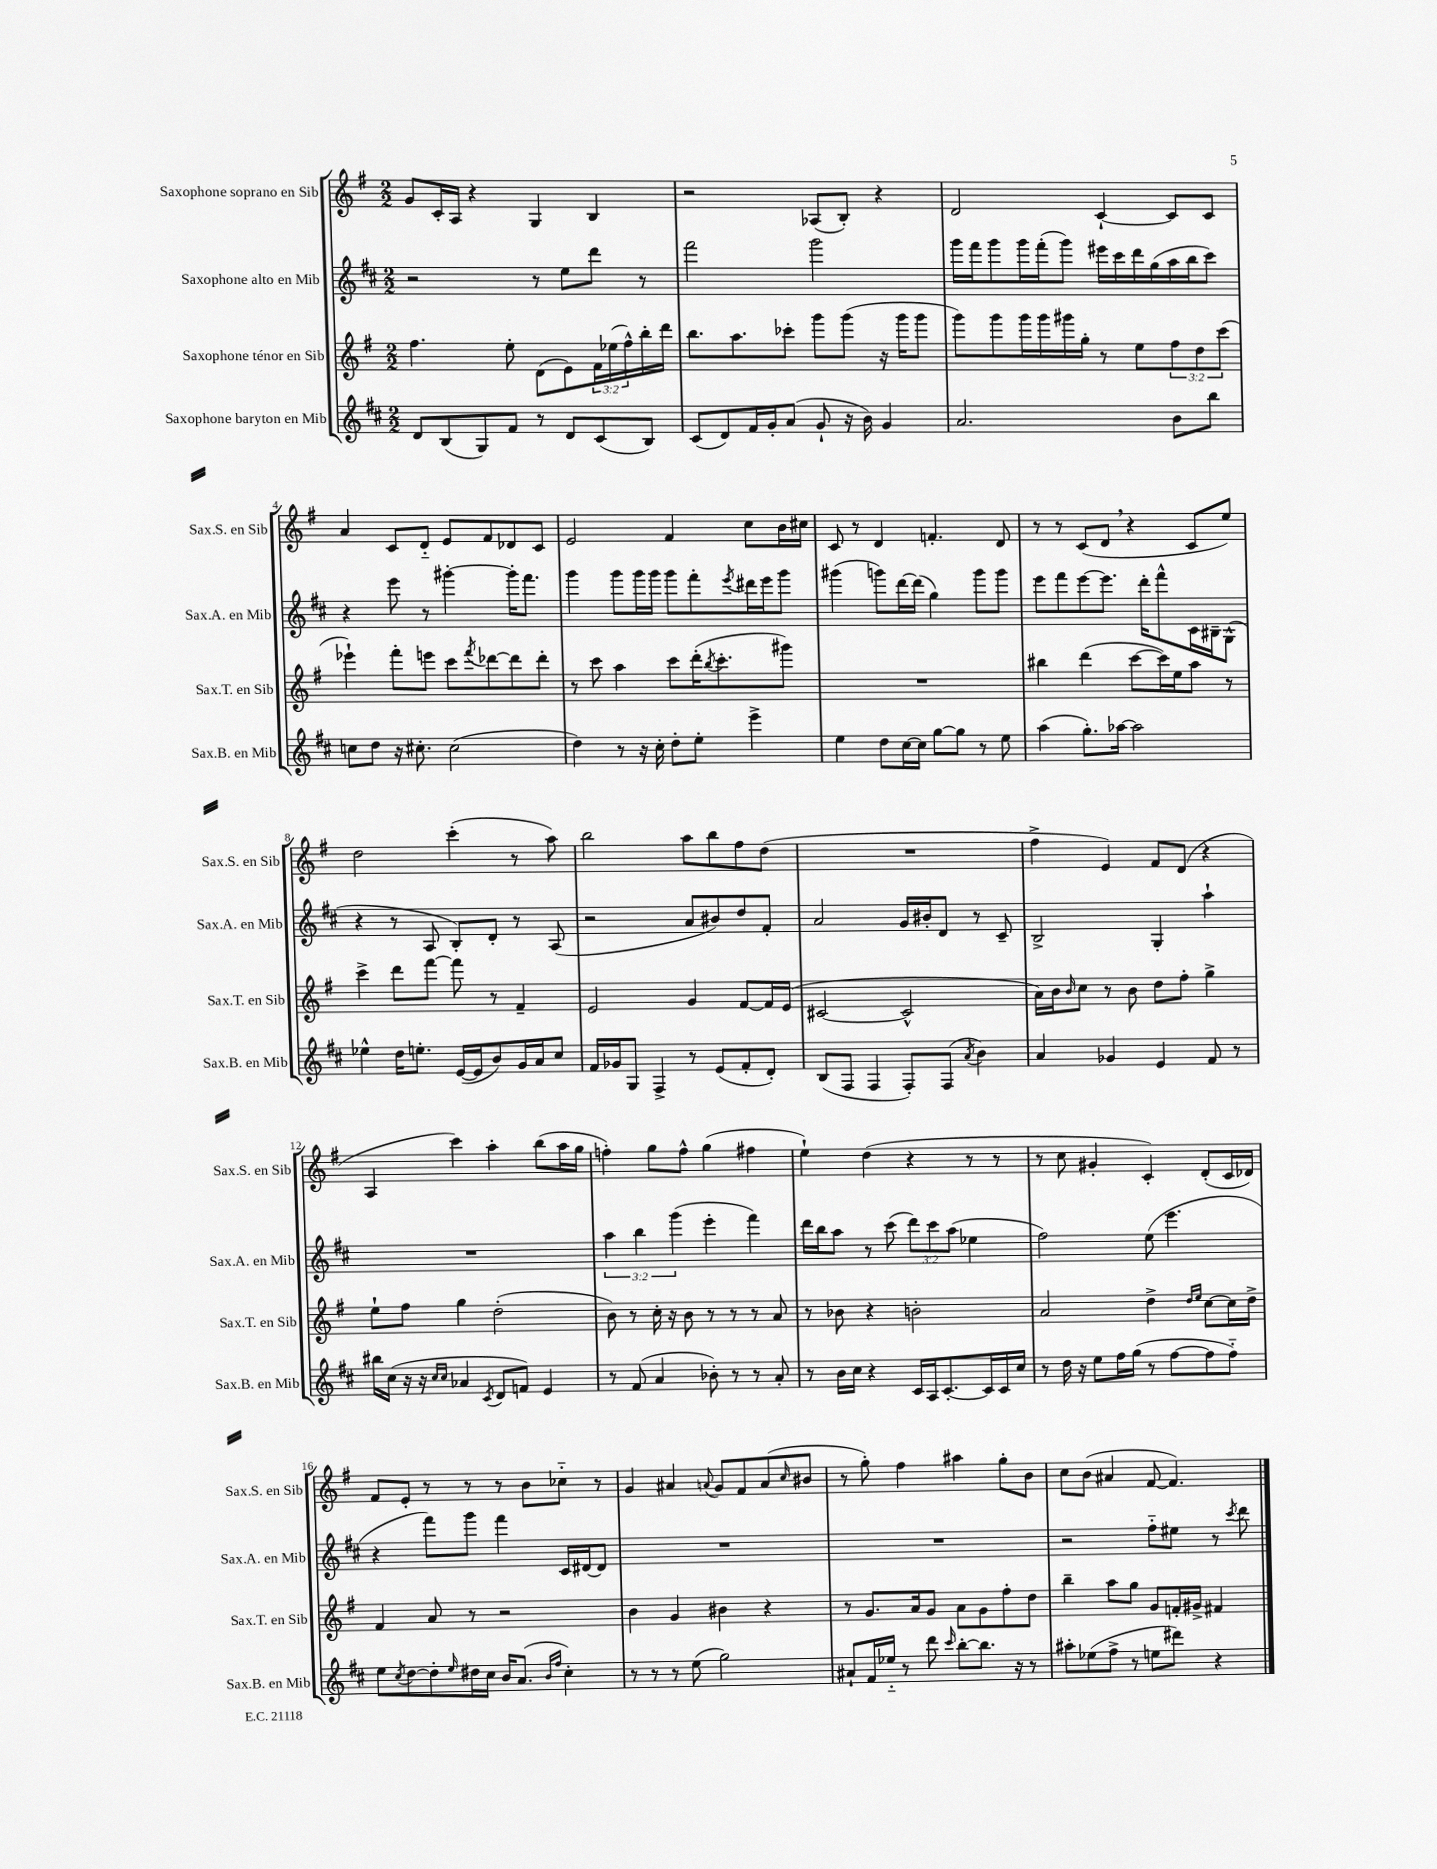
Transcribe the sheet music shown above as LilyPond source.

<<
\new StaffGroup <<
\new Staff = "s0" \with { instrumentName = "Saxophone soprano en Sib" shortInstrumentName = "Sax.S. en Sib" } {
    \clef treble \key g \major \numericTimeSignature \time 2/2
    g'8 c'16-. a16 r4 g4 b4 |
    r2 aes8( b8-.) r4 |
    d'2 c'4~-! c'8 c'8 |
    a'4 c'8 d'8-_ e'8 fis'8 des'8 c'8 |
    e'2 fis'4 c''8 b'16 cis''16 |
    c'8 r8 d'4 f'4.-. d'8 |
    r8 r8 c'8( d'8 \breathe r4 c'8 e''8) |
    d''2 c'''4-.( r8 a''8) |
    b''2 a''8 b''8 fis''8 d''8( |
    R1 |
    fis''4-> e'4) fis'8 d'8( r4 |
    a4 c'''4) a''4-. b''8( a''16 g''16 |
    f''4-.) g''8 f''8-^ g''4( fis''4 |
    e''4-!) d''4( r4 r8 r8 |
    r8 c''8 gis'4-. c'4-.) d'8-.( c'16 des'16) |
    fis'8 e'8-. r8 r8 r8 b'8 ces''8-_ r8 |
    g'4 ais'4 \appoggiatura { a'8 } g'8 fis'8 a'8( \grace { c''16 } bis'8 |
    r8 g''8-.) fis''4 ais''4 g''8-. b'8 |
    c''8 b'8( ais'4 fis'8~ fis'4.) \bar "|." |
}
\new Staff = "s1" \with { instrumentName = "Saxophone alto en Mib" shortInstrumentName = "Sax.A. en Mib" } {
    \clef treble \key d \major \numericTimeSignature \time 2/2 \override Staff.TupletNumber.text = #tuplet-number::calc-fraction-text
    r2 r8 e''8 d'''8 r8 |
    fis'''2 g'''2 |
    g'''16 fis'''16 g'''8 g'''16 fis'''16-.( g'''8) eis'''16 cis'''16 d'''16 g''16( a''16 b''16 cis'''8) |
    r4 e'''8 r8 gis'''4~-. gis'''16-. fis'''8. |
    g'''4 g'''8 g'''16 g'''16 g'''8 fis'''8-. \acciaccatura { e'''8 } dis'''16 e'''16 g'''8 |
    gis'''4( g'''8) d'''16~ d'''16( g''4) g'''8 g'''8 |
    e'''8 fis'''8 e'''8~ e'''8. d'''16-. fis'''8-^ cis'16 bis16-- g8-^( |
    r4 r8 a8 b8-.) d'8-. r8 a8( |
    r2 a'8 bis'8) d''8 fis'8-. |
    a'2 g'16 bis'16-. d'8 r8 cis'8-- |
    b2-> g4-. a''4-! |
    R1 |
    \tuplet 3/2 { a''4 b''4 g'''4( } e'''4-. fis'''4) |
    d'''16 b''16 a''8 r8 cis'''8( \tuplet 3/2 { d'''8) cis'''8 a''8( } ees''4 |
    fis''2) e''8( e'''4. |
    r4 fis'''8) g'''8 fis'''4 cis'16 dis'16~ dis'8 |
    R1 |
    R1 |
    r2 fis''8-_ eis''8 r8 \acciaccatura { cis'''8 } d'''8 \bar "|." |
}
\new Staff = "s2" \with { instrumentName = "Saxophone ténor en Sib" shortInstrumentName = "Sax.T. en Sib" } {
    \clef treble \key g \major \numericTimeSignature \time 2/2 \override Staff.TupletNumber.text = #tuplet-number::calc-fraction-text
    fis''4. e''8-. d'8( e'8) \tuplet 3/2 { fis'16 ees''16( fis''16-^) } b''16-. d'''16 |
    b''8. a''8. ces'''8-. g'''8 g'''8( r16 g'''16 g'''8 |
    g'''8) g'''8 g'''16 g'''16 gis'''16 g''16-. r8 e''8 \tuplet 3/2 { fis''8 d''8 c'''8( } |
    ees'''4-!) fis'''8-. e'''8 c'''8 \acciaccatura { fis'''8 } des'''8~ des'''8 des'''8-. |
    r8 c'''8 a''4 c'''8 d'''16-.( \acciaccatura { b''8 } c'''8.-. gis'''8) |
    R1 |
    bis''4 d'''4( c'''8~ c'''16) e''16 a''8 r8 |
    c'''4-> d'''8 fis'''8~ fis'''8 r8 fis'4-- |
    e'2 g'4 fis'8~ fis'16 e'16( |
    cis'2~ cis'2-^ |
    a'16) b'16 \grace { b'16 } c''8 r8 b'8 d''8 fis''8-. g''4-> |
    e''8-! fis''8 g''4 d''2-.( |
    b'8) r8 c''16-. r16 b'8 r8 r8 r8 a'8 |
    r8 bes'8 r4 b'2-. |
    a'2 d''4-> \grace { d''16 e''16 } c''8~ c''16 d''16-> |
    fis'4 a'8 r8 r2 |
    b'4 g'4 bis'4 r4 |
    r8 g'8. a'16 g'8 a'8 g'8 fis''8-. d''8 |
    b''4-- a''8 g''8 g'8 f'16-. gis'16-> fis'4 \bar "|." |
}
\new Staff = "s3" \with { instrumentName = "Saxophone baryton en Mib" shortInstrumentName = "Sax.B. en Mib" } {
    \clef treble \key d \major \numericTimeSignature \time 2/2
    d'8 b8( g8) fis'8 r8 d'8 cis'8( b8) |
    cis'8( d'8) fis'16 g'16-. a'8( g'8-! r16 b'16) g'4 |
    a'2. b'8 b''8 |
    c''8 d''8 r16 cis''8.-. cis''2( |
    d''4) r8 r16 cis''16-. d''8-. e''8-. e'''4-> |
    e''4 d''8 cis''16~ cis''16 g''8~ g''8 r8 e''8 |
    a''4( g''8.-.) aes''16~ aes''2 |
    ees''4-^ d''16 e''8.-. e'16~( e'16 b'8) g'16 a'16 cis''8 |
    fis'16 ges'16 g8 fis4-> r8 e'8( fis'8-. d'8-.) |
    b8( fis8 fis4 fis8-.) fis8( \acciaccatura { a'8 } b'4) |
    a'4 ges'4 e'4 fis'8 r8 |
    bis''16 cis''16( r16 r16 \grace { cis''16 cis''16 } aes'4 \acciaccatura { cis'8 } d'8 f'8) e'4 |
    r8 fis'8( a'4 bes'8-.) r8 r8 a'8-. |
    r8 b'16 cis''16 r4 cis'16 a16 cis'8.~-. cis'16 cis'16 cis''16 |
    r8 d''16 r16 e''8 fis''16 g''16( r8 fis''8~ fis''8 fis''8-_) |
    e''8 \acciaccatura { cis''8 } d''8~ d''8-. \grace { e''16 } dis''16 cis''16 b'16 a'8.( \grace { b'16 fis''16 } cis''4-.) |
    r8 r8 r8 e''8( g''2) |
    ais'8-! fis'16 ees''16-_ r8 d'''8 \grace { cis'''16 } b''8~-. b''8. r16 r8 |
    ais''8-. ees''8( fis''8-> r8 e''8 dis'''8) r4 \bar "|." |
}
>>
>>
